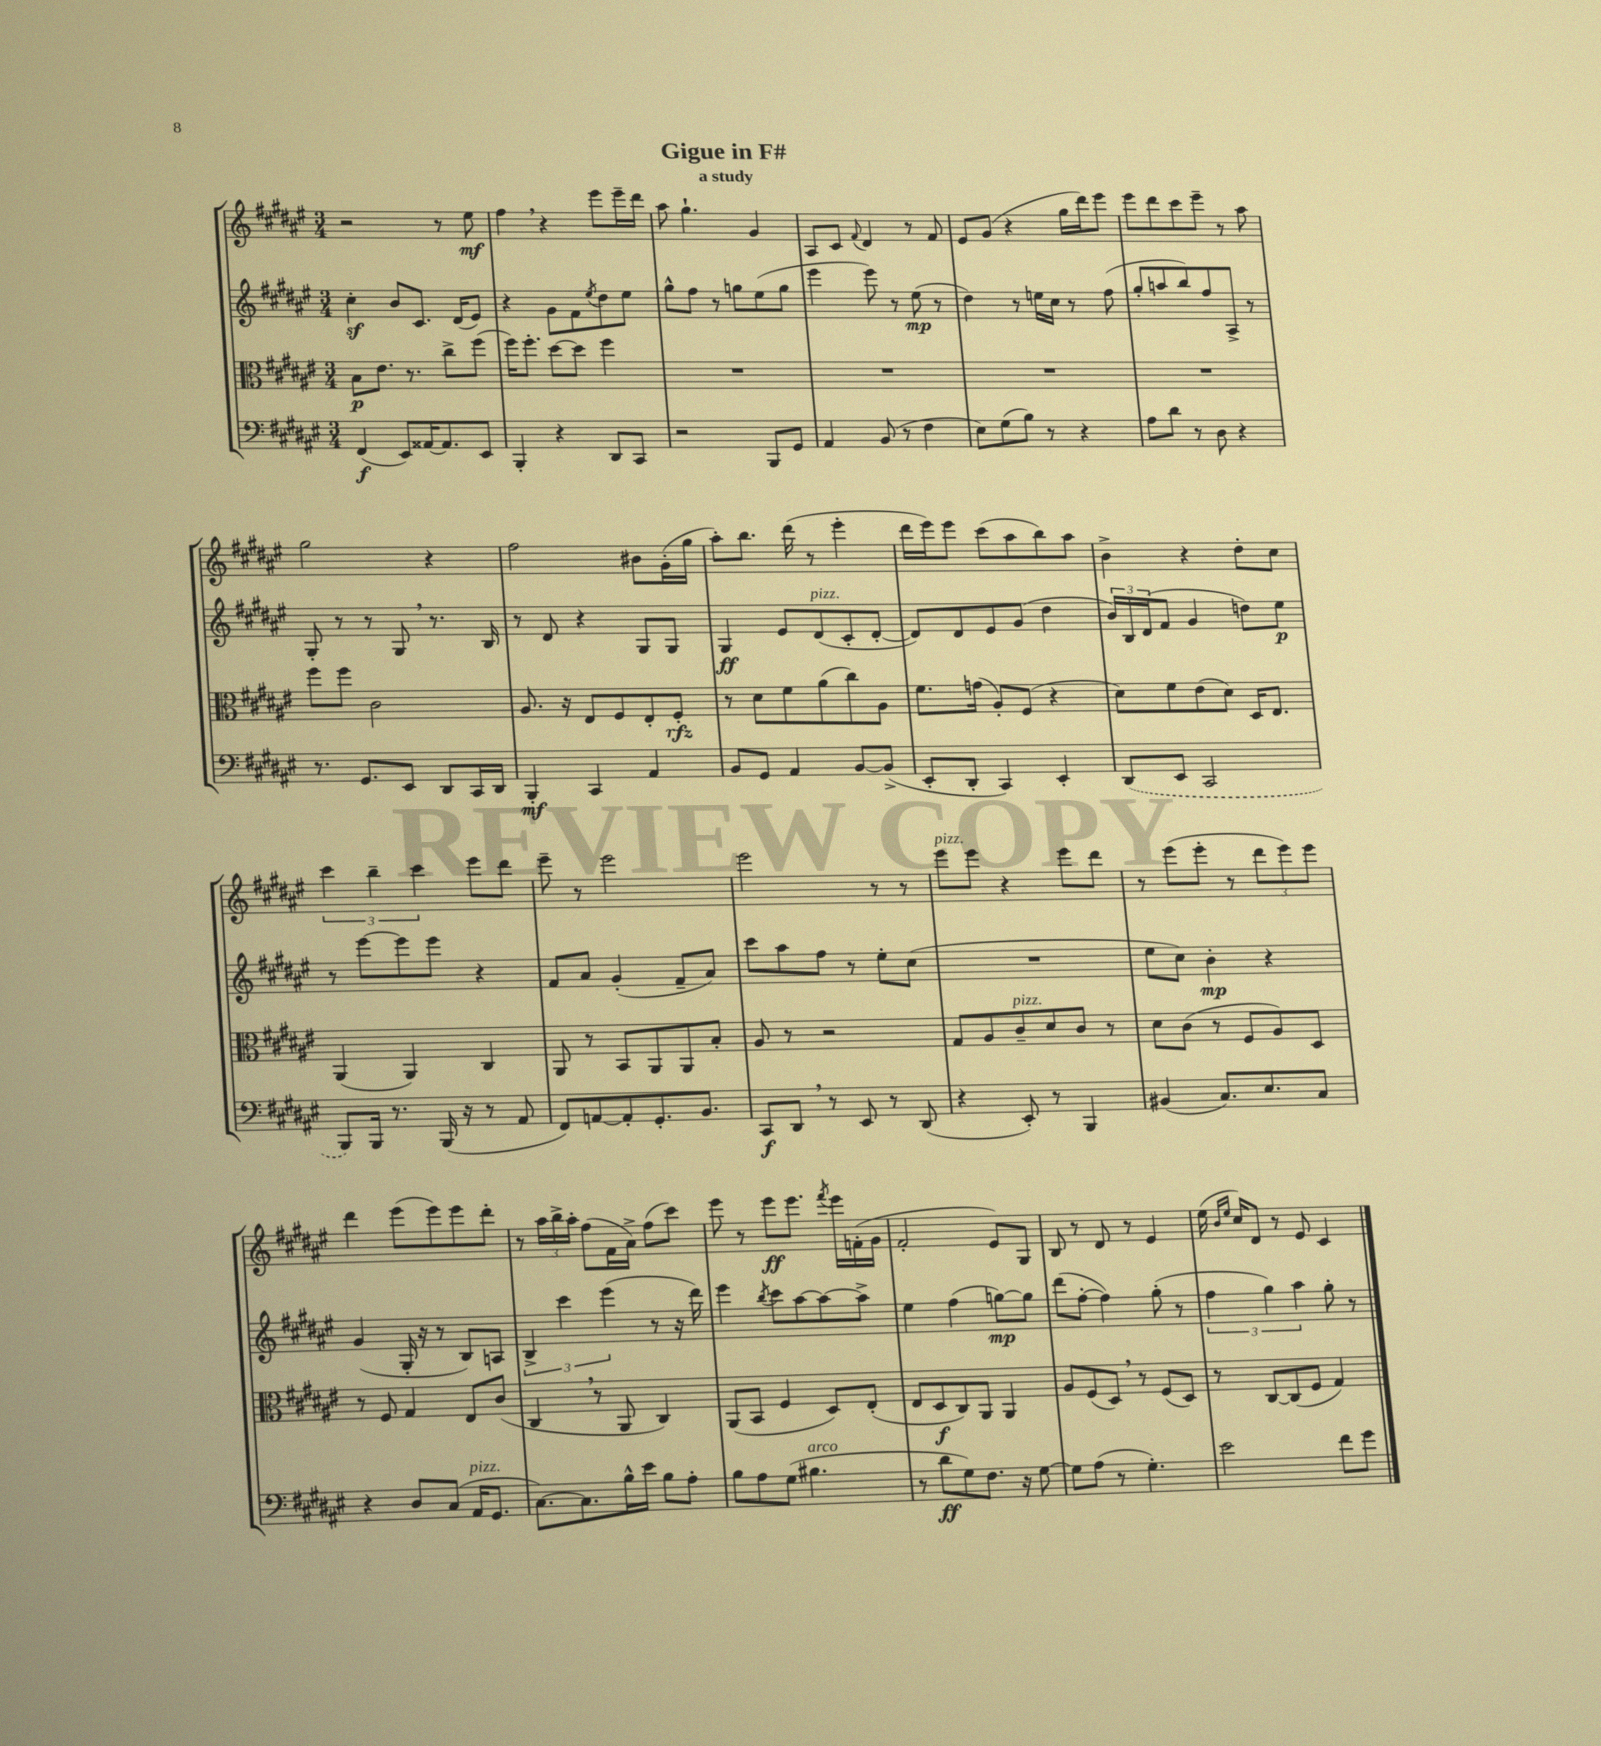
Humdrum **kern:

**kern	**kern	**kern	**kern
*staff4	*staff3	*staff2	*staff1
*clefF4	*clefC3	*clefG2	*clefG2
*k[f#c#g#d#a#e#]	*k[f#c#g#d#a#e#]	*k[f#c#g#d#a#e#]	*k[f#c#g#d#a#e#]
*M3/4	*M3/4	*M3/4	*M3/4
(4FF#	8B	4cc#'	2r
.	8.e#	.	.
8EE#)	.	8b	.
.	8.r	.	.
[16AA##	.	8.c#	.
8.AA##]	.	.	.
.	8cc#^	.	8r
.	.	(16d#	.
8EE#	(8ff#	8e#)	8ee#
=	=	=	=
4BBB'	16ff#)	4r	4ff#
.	8.ff#'	.	.
4r	[8dd#	8g#	4r
.	8dd#]	8f#	.
.	.	8qee#	.
8DD#	4ff#	8dd#	8eee#
8CC#	.	8ee#	16eee#~
.	.	.	16ddd#
=	=	=	=
2r	2.r	8gg#^^	8aa#
.	.	8ff#	4.gg#`
.	.	8r	.
.	.	8gg	.
8BBB	.	(8ee#	4g#
8GG#	.	8gg	.
=	=	=	=
4AA#	2.r	4eee#	8A#
.	.	.	8c#
.	.	.	8qqf#
(8BB	.	8eee#)	4d#
8r	.	8r	.
4F#	.	(8ee#	8r
.	.	8r	8f#
=	=	=	=
8E#)	2.r	4dd#)	8e#
(8G#	.	.	(8g#
8B)	.	8r	4r
8r	.	16ee	.
.	.	16cc#	.
4r	.	8r	16gg#
.	.	.	16ddd#)
.	.	(8ff#	8eee#
=	=	=	=
8A#	2.r	8gg#'	8eee#
8d#	.	8aa	8ddd#
8r	.	8bb)	8ccc#
8D#	.	8ff#	8eee#~
4r	.	8A#^	8r
.	.	8r	8aa#
=	=	=	=
8.r	8ff#	8G#'	2gg#
.	8ff#	8r	.
8.GG#	.	.	.
.	2c#	8r	.
8EE#	.	8G#	.
8DD#	.	8.r	4r
16CC#	.	.	.
16DD#	.	16B	.
=	=	=	=
4BBB'	8.A#	8r	2ff#
.	.	8d#	.
.	16r	.	.
4CC#	8E#	4r	.
.	8F#	.	.
4AA#	8E#'	8G#	8b#
.	8F#'	8G#	(16g#'
.	.	.	16gg#
=	=	=	=
8BB	8r	4G#	8aa#')
8GG#	8d#	.	8.bb
4AA#	8f#	8e#	.
.	.	.	(16ddd#
.	(8a#	(8d#	8r
[8BB	8cc#)	8c#'	4eee#'
(8BB^]	8A#	[8d#'	.
=	=	=	=
8EE#'	8.f#	8d#])	16ddd#
.	.	.	16eee#)
8DD#'	.	8d#	8eee#
.	(16g	.	.
4CC#)	8A#')	8e#	(8ccc#
.	(8F#	(8g#	8aa#
4EE#'	4r	4dd#	8bb)
.	.	.	8aa#
=	=	=	=
(8DD#	8d#)	24b)	4b^
.	.	24B	.
.	.	(24d#	.
8EE#	8f#	8f#	.
2CC#	(8e#	4g#	4r
.	8d#)	.	.
.	16D#	8dd)	8dd#'
.	8.E#	.	.
.	.	8ee#	8cc#
=	=	=	=
8BBB)	(4AA#	8r	6ccc#
16BBB	.	[8eee#	.
.	.	.	6bb~
8.r	.	.	.
.	4AA#)	8eee#]	.
.	.	.	6ccc#
(16BBB	.	8eee#	.
16r	.	.	.
8r	4C#	4r	8eee#
8AA#	.	.	8ddd#
=	=	=	=
8FF#)	8AA#	8f#	8eee#~
[8AA	8r	8a#	8r
8AA']	8BB	(4g#'	2eee#
8.GG#'	8AA#	.	.
.	8AA#	8f#~	.
8.BB	.	.	.
.	8B'	8a#)	.
=	=	=	=
8CC#	8A#	8ccc#	2eee#
8DD#	8r	8aa#	.
8r	2r	8ff#	.
8EE#	.	8r	.
8r	.	8ee#'	8r
(8DD#	.	(8cc#	8r
=	=	=	=
4r	8G#	2.r	8eee#
.	8A#	.	8eee#
8EE#')	8c#~	.	4r
8r	8d#	.	.
4BBB	8c#	.	8eee#
.	8r	.	8ddd#
=	=	=	=
(4BB#	8d#	8ee#	8r
.	(8c#	8cc#)	(8eee#
8.C#)	8r	4b'	8eee#'
.	8F#	.	8r
8.E#	.	.	.
.	8A#)	4r	12ddd#
.	.	.	12eee#)
8C#	8D#	.	.
.	.	.	12eee#
=	=	=	=
4r	8r	(4g#	4ddd#
.	8F#	.	.
8D#	4G#	16G#'	(8eee#
.	.	16r	.
(8C#	.	8r	8eee#)
16AA#	8E#	8B)	8eee#
8.GG#	.	.	.
.	(8c#	8A	8ddd#'
=	=	=	=
[8.C#)	4C#	6B^	8r
.	.	.	24aa#
.	.	6ccc#	24bb^
8.C#]	.	.	.
.	.	.	24aa#'
.	8r	.	(8ff#
.	.	(6eee#	.
16B^^	8AA#	.	16f#
16e#	.	.	16a#^)
8B	4C#)	8r	(8ff#
8A#'	.	16r	8ccc#)
.	.	16ddd#)	.
=	=	=	=
8B	(8AA#	4eee#	8eee#
8A#	8BB	.	8r
.	.	8qbb	.
(8G#	4F#	8ccc#	8eee#
4.B#	.	[8aa#	8.eee#
.	8D#)	8aa#_	.
.	.	.	8qfff#
.	.	.	16eee#
.	(8E#'	8aa#^]	(16f'
.	.	.	16g#
=	=	=	=
8r	8E#	4ee#	2f#'
8d#	8D#	.	.
8G#)	8C#)	(4ff#	.
8.F#	8AA#	.	.
.	4AA#	[8gg)	8e#)
16r	.	.	.
[8G#	.	8gg]	8G#
=	=	=	=
8G#]	8A#	(8ddd#	8B
(8A#	(8F#	[8ff#'	8r
8r	8D#)	4ff#])	8d#
4.G#')	8r	.	8r
.	(8F#	(8gg#'	4e#
.	8D#)	8r	.
=	=	=	=
2e#	8r	6ff#	(16ee#
.	.	.	16qqb
.	.	.	16qqee#
.	.	.	16cc#)
.	[8C#	.	8d#
.	.	6gg#)	.
.	(8C#]	.	8r
.	.	6aa#	.
.	8F#	.	8e#
8f#	4G#)	8gg#'	4c#
8g#	.	8r	.
==	==	==	==
*-	*-	*-	*-
